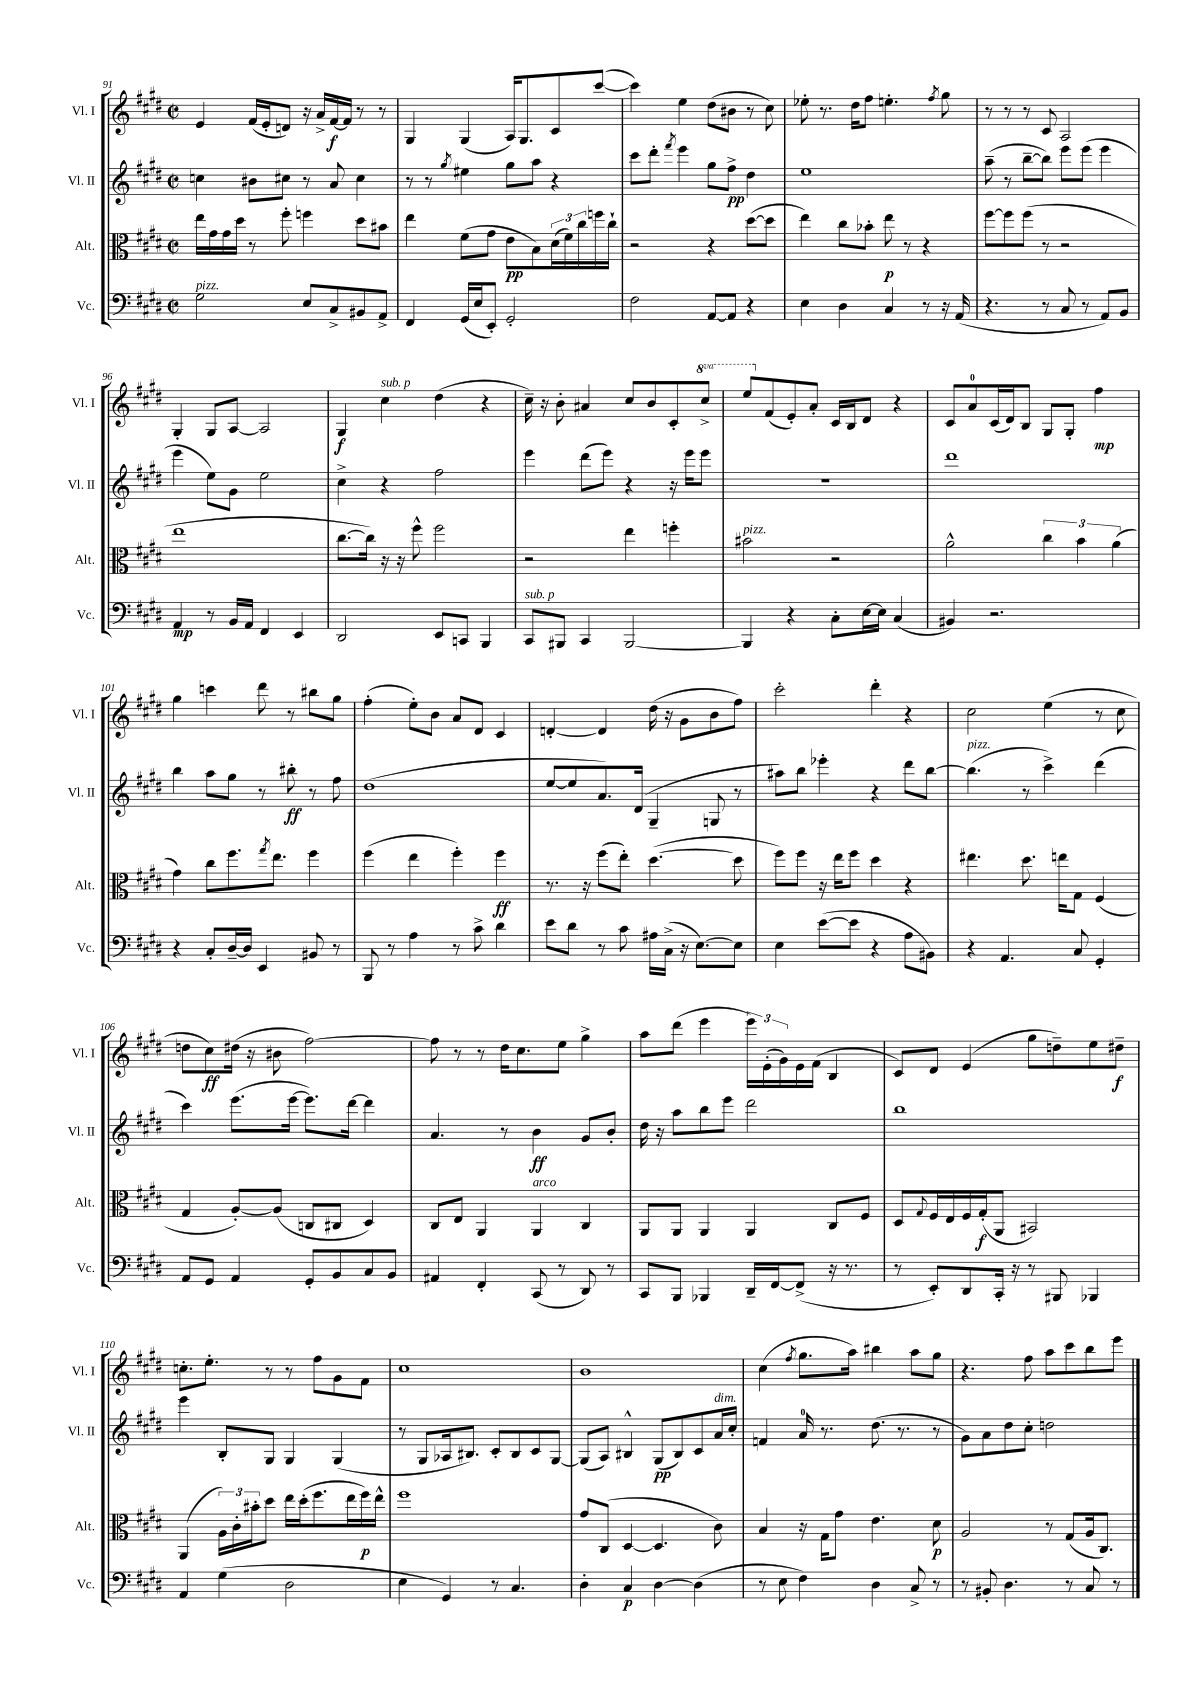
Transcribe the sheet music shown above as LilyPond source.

<<
\new StaffGroup <<
\new Staff = "s0" \with { instrumentName = "Vl. I" shortInstrumentName = "Vl. I" } {
    \clef treble \key e \major \defaultTimeSignature \time 2/2 \set Staff.ottavationMarkups = #ottavation-simple-ordinals
    e'4 fis'16( e'16-. d'8) r16 a'16-> fis'16~\f fis'16 r8 r8 |
    gis4 gis4( a16) gis8. cis'8 cis'''8~( |
    cis'''4) e''4 dis''8( bis'8 r8 cis''8) |
    ees''8-. r8. dis''16 fis''8 e''4.-. \acciaccatura { fis''8 } gis''8 |
    r8 r8 r8 cis'8 a2 |
    gis4-. gis8 a8~ a2 |
    gis4\f cis''4^\markup { \italic "sub. p" } dis''4( r4 |
    cis''16--) r16 b'8-. ais'4 cis''8 b'8 cis'8-. \ottava #1 cis'''8-> |
    e'''8 \ottava #0 fis'8( e'8-.) a'8-. cis'16 b16 dis'8 r4 |
    cis'8 a'8-0 cis'16( dis'16) b8 gis8 gis8-. fis''4\mp |
    gis''4 c'''4 dis'''8 r8 bis''8 gis''8 |
    fis''4-.( e''8-.) b'8 a'8 dis'8 cis'4 |
    d'4~-. d'4 dis''16( r16 gis'8 b'8 fis''8) |
    cis'''2-. dis'''4-. r4 |
    cis''2 e''4( r8 cis''8 |
    d''8 cis''8\ff) dis''16( r16 bis'8 fis''2~) |
    fis''8 r8 r8 dis''16 cis''8. e''8 gis''4-> |
    a''8 dis'''8( e'''4 \tuplet 3/2 { e'''16) e'16-.( gis'16) } e'16 fis'16( b4 |
    cis'8) dis'8 e'4( gis''8 d''8--) e''8 dis''8--\f |
    c''8.-. e''8.-. r8 r8 fis''8 gis'8 fis'8 |
    cis''1 |
    b'1 |
    cis''4( \acciaccatura { fis''8 } gis''8. a''16) bis''4 a''8 gis''8 |
    r4. fis''8 a''8 cis'''8 b''8 e'''8 \bar "|." |
}
\new Staff = "s1" \with { instrumentName = "Vl. II" shortInstrumentName = "Vl. II" } {
    \clef treble \key e \major \defaultTimeSignature \time 2/2
    c''4 bis'8 cis''8 r8 a'8 cis''4 |
    r8 r8 \acciaccatura { gis''8 } eis''4 gis''8 a''8 r4 |
    cis'''8 dis'''8-. \acciaccatura { fis'''8 } e'''4 gis''8 fis''8->\pp dis''4 |
    e''1 |
    a''8--( r8 b''8~-- b''8) e'''8 e'''8( e'''4 |
    e'''4 e''8) gis'8 e''2 |
    cis''4-> r4 fis''2 |
    e'''4 dis'''8( e'''8) r4 r16 e'''16 e'''8 |
    R1 |
    dis'''1 |
    b''4 a''8 gis''8 r8 bis''8-.\ff r8 fis''8 |
    dis''1( |
    e''8~ e''8 a'8.) dis'16( gis4-- g8 r8 |
    ais''8) b''8 ees'''4-. r4 dis'''8 b''8~ |
    b''4.^\markup { \italic "pizz." }( r8 cis'''4->) dis'''4( |
    cis'''4) e'''8.( e'''16~ e'''8.) dis'''16~ dis'''4 |
    a'4. r8 b'4\ff gis'8 b'8-. |
    dis''16 r16 a''8 b''8 e'''8 dis'''2 |
    b''1 |
    e'''4 b8-. gis8 gis4 gis4( |
    r8 gis8 aes16 bis8.) cis'8-. bis8 cis'8 gis8~ |
    gis8( a8) bis4-^ gis8\pp( bis8) cis'8 a'16^\markup { \italic "dim." } cis''16-. |
    f'4 a'16-0 r8. dis''8.( r8. r8 |
    gis'8) a'8 dis''8 cis''8-. d''2 \bar "|." |
}
\new Staff = "s2" \with { instrumentName = "Alt." shortInstrumentName = "Alt." } {
    \clef alto \key e \major \defaultTimeSignature \time 2/2
    e''16 gis'16 gis'16 dis''16 r8 fis''8-. f''4 dis''8 bis'8 |
    e''4 fis'8( gis'8 e'8\pp b8) \tuplet 3/2 { dis'16( fis'16) cis''16 } f''16 cis''16-! |
    r2 r4 dis''8~( dis''8 |
    e''4) cis''8 bes'8-. e''8\p r8 r4 |
    fis''8~ fis''8 fis''8( r8 r2 |
    e''1 |
    cis''8.~ cis''16) r16 r16 fis''8-^ fis''2 |
    r2 e''4 f''4-. |
    bis'2^\markup { \italic "pizz." } r2 |
    a'2-^ \tuplet 3/2 { cis''4 b'4 a'4( } |
    gis'4) cis''8 fis''8. \acciaccatura { gis''8 } e''8. fis''4 |
    fis''4( e''4 fis''4-.) fis''4\ff |
    r8. r16 fis''8( e''8-.) dis''4.~( dis''8 |
    fis''8) fis''8 r16 e''16 fis''8 dis''4 r4 |
    eis''4. dis''8. e''16 gis8 fis4( |
    gis4 a8~-.) a8( c8 cis8 dis4) |
    cis8 e8 a,4 a,4^\markup { \italic "arco" } cis4 |
    a,8 a,8 a,4 a,4 cis8 fis8 |
    dis8 \appoggiatura { gis8 } fis16 e16 fis16 gis16-.\f( a,8 bis,2) |
    a,4( \tuplet 3/2 { a16) cis'16-. bis'16-. } dis''8 e''16 dis''16-.( fis''8. e''16 fis''16\p) e''16-^ |
    fis''1 |
    gis'8 cis8( dis4~ dis4. cis'8) |
    b4 r16 gis16 gis'8 e'4. dis'8\p |
    a2 r8 gis8( a16 cis8.) \bar "|." |
}
\new Staff = "s3" \with { instrumentName = "Vc." shortInstrumentName = "Vc." } {
    \clef bass \key e \major \defaultTimeSignature \time 2/2
    gis2^\markup { \italic "pizz." } e8 cis8-> bis,8 a,8-> |
    fis,4 gis,16( e16 e,8-.) gis,2-. |
    fis2 a,8~ a,8 r4 |
    e4 dis4 cis4 r8 r16 a,16( |
    r4. r8 cis8 r8 a,8) b,8 |
    a,4\mp r8 b,16 a,16 fis,4 e,4 |
    dis,2 e,8 c,8 b,,4 |
    cis,8^\markup { \italic "sub. p" } bis,,8 cis,4 bis,,2~ |
    bis,,4 r4 cis8-. e16~ e16 cis4( |
    bis,4) r2. |
    r4 cis8-. dis16~-- dis16 e,4 bis,8 r8 |
    b,,8 r8 a4 r8 cis'8-> dis'4 |
    e'8 dis'8 r8 cis'8 ais16 cis16->( r16 e8.~) e8 |
    e4 e'8~( e'8 r4 a8 bis,8) |
    r4 a,4. cis8 gis,4-. |
    a,8 gis,8 a,4 gis,8-. b,8 cis8 b,8 |
    ais,4 fis,4-. cis,8( r8 dis,8) r8 |
    cis,8 b,,8 bes,,4 dis,16-- fis,16~ fis,8->( r16 r8. |
    r8 e,8-.) dis,8 cis,16-. r16 r8 bis,,8 bes,,4 |
    a,4 gis4( dis2 |
    e4 gis,4) r8 cis4. |
    dis4-. cis4\p dis4~ dis4( |
    r8 e8 fis4) dis4 cis8-> r8 |
    r8 bis,8-. dis4. r8 cis8 r8 \bar "|." |
}
>>
>>
\layout { \context { \Score currentBarNumber = #91 } }
